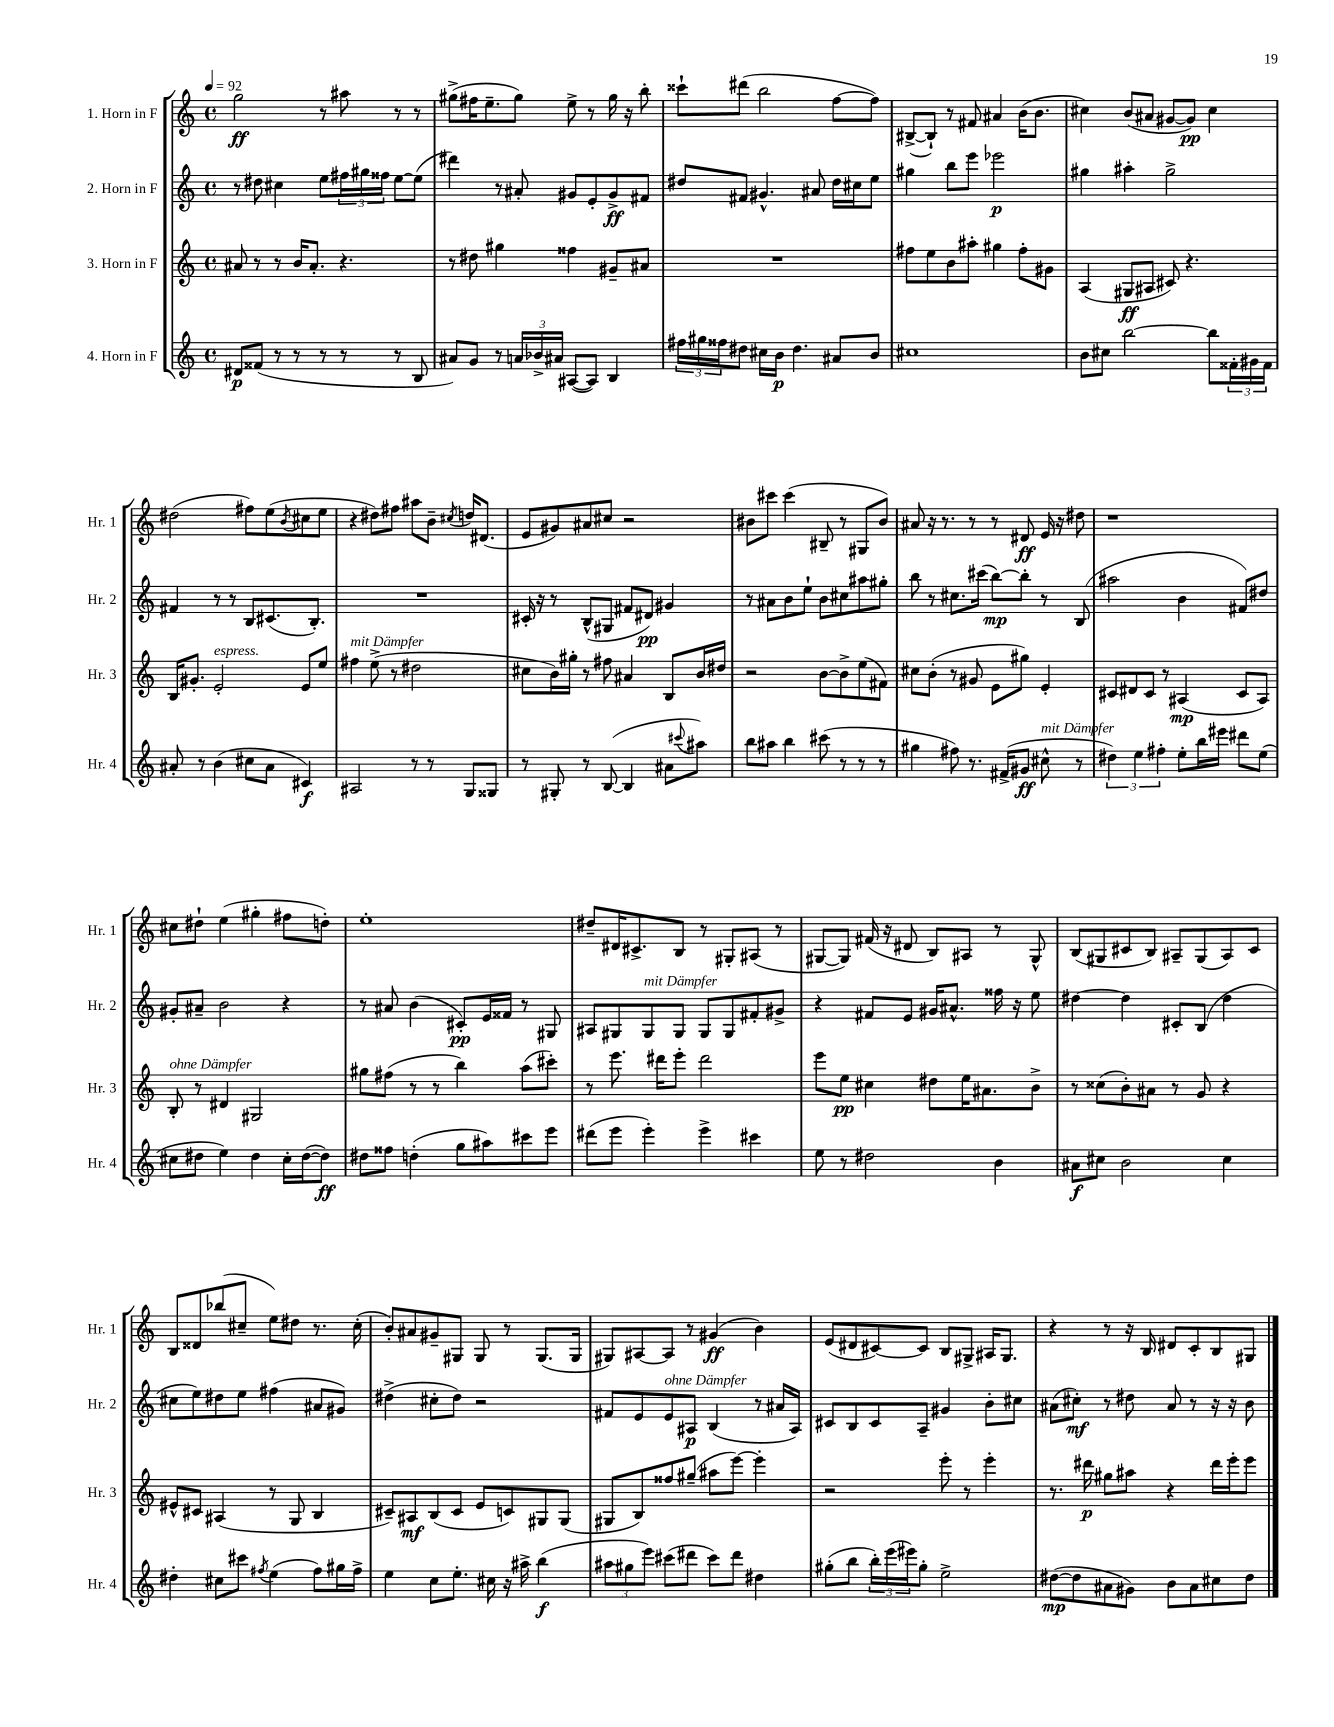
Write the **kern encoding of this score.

**kern	**kern	**kern	**kern
*staff4	*staff3	*staff2	*staff1
*clefG2	*clefG2	*clefG2	*clefG2
*k[]	*k[]	*k[]	*k[]
*M4/4	*M4/4	*M4/4	*M4/4
*met(c)	*met(c)	*met(c)	*met(c)
*MM92	*MM92	*MM92	*MM92
8d#	8a#	8r	2gg
(8f##	8r	8dd#	.
8r	8r	4cc#	.
8r	16b	.	.
.	8.a#'	.	.
8r	.	8ee	8r
8r	4.r	24ff#	8aa#
.	.	24gg#	.
.	.	24ff##	.
8r	.	[8ee	8r
8B	.	(8ee]	8r
=	=	=	=
8a#)	8r	4ddd#)	(8gg#^
8g	8dd#	.	16ff#
.	.	.	8.ee~
8r	4gg#	8r	.
24a	.	8a#'	8gg#)
24b-^	.	.	.
24a#	.	.	.
([8A#	4ff##	8g#	8ee^
8A#])	.	8e'	8r
4B	8g#~	8g#^	16gg#
.	.	.	16r
.	8a#	8f#	8bb'
=	=	=	=
24ff#	1r	8dd#	8ccc##`
24gg#	.	.	.
24ff##	.	.	.
8dd#	.	8f#	(8ddd#
16cc#	.	4.g#^^	2bb
16b	.	.	.
4.dd#	.	.	.
.	.	8a#	.
8a#	.	16dd#	[8ff
.	.	16cc#	.
8b	.	8ee	8ff])
=	=	=	=
1cc#	8ff#	4gg#	([8B#^
.	8ee	.	8B#`])
.	8b	8bb	8r
.	8aa#'	8eee	8f#
.	4gg#	2eee-	4a#
.	8ff#'	.	(16b
.	.	.	8.b
.	8g#	.	.
=	=	=	=
8b	(4A	4gg#	4cc#)
8cc#	.	.	.
[2bb	8G#	4aa#'	(8b
.	8A#	.	8a#
.	8c#)	2gg#^	[8g#
.	4.r	.	8g#])
8bb]	.	.	4cc#
24f##'	.	.	.
24g#	.	.	.
24f##	.	.	.
=	=	=	=
8a#'	16B	4f#	(2dd#
.	8.g#'	.	.
8r	.	.	.
(4b	2e'	8r	.
.	.	8r	.
8cc#	.	8B	8ff#)
8a#	.	(8.c#	(8ee
.	.	.	8qb
4c#)	8e	.	8cc#
.	.	8.B')	.
.	8ee	.	8ee
=	=	=	=
2A#	4ff#	1r	4r
.	(8ee^	.	8dd#)
.	8r	.	8ff#
8r	2dd#	.	8aa#
8r	.	.	8b~
.	.	.	8qcc#
8G	.	.	16dd
.	.	.	(8.d#
8G##	.	.	.
=	=	=	=
8r	8cc#	16c#'	8e
.	.	16r	.
8G#'	16b)	8r	8g#)
.	16gg#'	.	.
8r	8r	(8B^^	8a#
([8B	8ff#	8G#	8cc#
4B]	4a#	8f#	2r
.	.	8d#)	.
8a#	8B	4g#	.
8qqccc#	.	.	.
8aa#)	16b	.	.
.	16dd#	.	.
=	=	=	=
8bb	2r	8r	8b#
8aa#	.	8a#	8ccc#
4bb	.	8b	(4ccc#
.	.	8ee`	.
(8ccc#	[8b	8b	8B#~
8r	8b^]	8cc#	8r
8r	(8ee	8aa#	8G#
8r	8f#)	8gg#'	8b#)
=	=	=	=
4gg#	8cc#	8bb	8a#
.	(8b'	8r	16r
.	.	.	8.r
8ff#)	8r	8.cc#	.
8.r	8g#	.	8r
.	.	(16ccc#	.
.	8e	[8bb)	8r
(16f#^	.	.	.
8g#	8gg#)	8bb']	8d#
8cc#^^	4e'	8r	16e
.	.	.	16r
8r	.	(8B	8dd#
=	=	=	=
6dd#)	8c#	2aa#	1r
.	8d#	.	.
6ee	.	.	.
.	8c#	.	.
6ff#'	.	.	.
.	8r	.	.
8ee'	(4A#	4b	.
16bb	.	.	.
16eee#	.	.	.
8ddd#	8c#	8f#)	.
(8ee	8A#)	8dd#	.
=	=	=	=
8cc#	8B'	8g#'	8cc#
8dd#	8r	8a#~	8dd#`
4ee)	4d#	2b	(4ee
4dd#	2G#	.	4gg#'
16cc#'	.	4r	8ff#
([16dd#	.	.	.
8dd#])	.	.	8dd')
=	=	=	=
8dd#	8gg#	8r	1ee'
8ff##	(8ff#	8a#	.
(4dd'	8r	(4b	.
.	8r	.	.
8gg	4bb)	8c#')	.
8aa#)	.	16e	.
.	.	16f##	.
8ccc#	(8aa	8r	.
8eee	8ccc#')	8G#	.
=	=	=	=
(8ddd#	8r	8A#	8dd#~
8eee	8.eee	8G#	16d#
.	.	.	8.c#^
4eee')	.	8G#	.
.	16ddd#	.	.
.	8eee'	8G#	8B
4eee^	2ddd#	8G#	8r
.	.	8G#	8G#'
4ccc#	.	8f#'	(8A#
.	.	8g#^	8r
=	=	=	=
8ee	8eee	4r	[8G#
8r	8ee	.	8G#])
2dd#	4cc#	8f#	(16f#
.	.	.	16r
.	.	8e	8d#
.	8dd#	16g#	8B)
.	.	8.a#^^	.
.	16ee	.	8A#
.	8.a#	.	.
4b	.	16ff##	8r
.	.	16r	.
.	8b^	8ee	8G#^^
=	=	=	=
8a#	8r	[4dd#	(8B
8cc#	(8cc##	.	8G#
2b	8b')	4dd#]	8c#
.	8a#	.	8B)
.	8r	8c#'	8A#~
.	8g	(8B	(8G#
4cc#	4r	4dd#	8A#)
.	.	.	8c#
=	=	=	=
4dd#'	8e#^^	8cc#	8B
.	8c#	8ee)	8d##
8cc#	(4A#	8dd#	(8bb-
8ccc#	.	8ee	8cc#~
8qff#	.	.	.
(4ee	8r	(4ff#	8ee)
.	8G	.	8dd#
8ff#)	4B	8a#	8.r
16gg#	.	8g#)	.
16ff#^	.	.	(16cc#'
=	=	=	=
4ee	8c#~)	(4dd#^	8b')
.	8A#	.	8a#
8cc	(8B	8cc#'	8g#~
8.ee'	8c#	8dd#)	8G#
.	8e	2r	8G#
16cc#	.	.	.
16r	8c)	.	8r
16aa#^	.	.	.
(4bb	8G#	.	(8.G#
.	(8G#	.	.
.	.	.	16G#
=	=	=	=
12aa#	8G#	8f#	8G#)
12gg#	.	.	.
.	8B)	8e	[8A#
12eee)	.	.	.
(8ccc#	8ff##	8e	8A#]
8ddd#	(8gg#~	8A#	8r
8ccc#)	8aa#	(4B	(4g#
8ddd#	[8eee)	.	.
4dd#	4eee']	8r	4b)
.	.	16a#	.
.	.	16A#)	.
=	=	=	=
(8gg#'	2r	8c#	(8e
8bb	.	8B	8d#
24bb')	.	8c#	[8c#)
(24eee	.	.	.
24eee#)	.	.	.
8gg#'	.	8A~	8c#]
2ee^	8eee'	4g#	8B
.	8r	.	8G#^
.	4eee'	8b'	16A#
.	.	.	8.G#
.	.	8cc#	.
=	=	=	=
([8dd#	8.r	(8a#	4r
8dd#]	.	8cc#')	.
.	16ddd#	.	.
8a#	8gg#	8r	8r
8g#)	8aa#	8dd#	16r
.	.	.	16B
8b	4r	8a#	8d#
8a#	.	8r	8c'
8cc#	16ddd#	16r	8B
.	16eee'	16r	.
8dd#	8eee	8b	8G#
==	==	==	==
*-	*-	*-	*-
